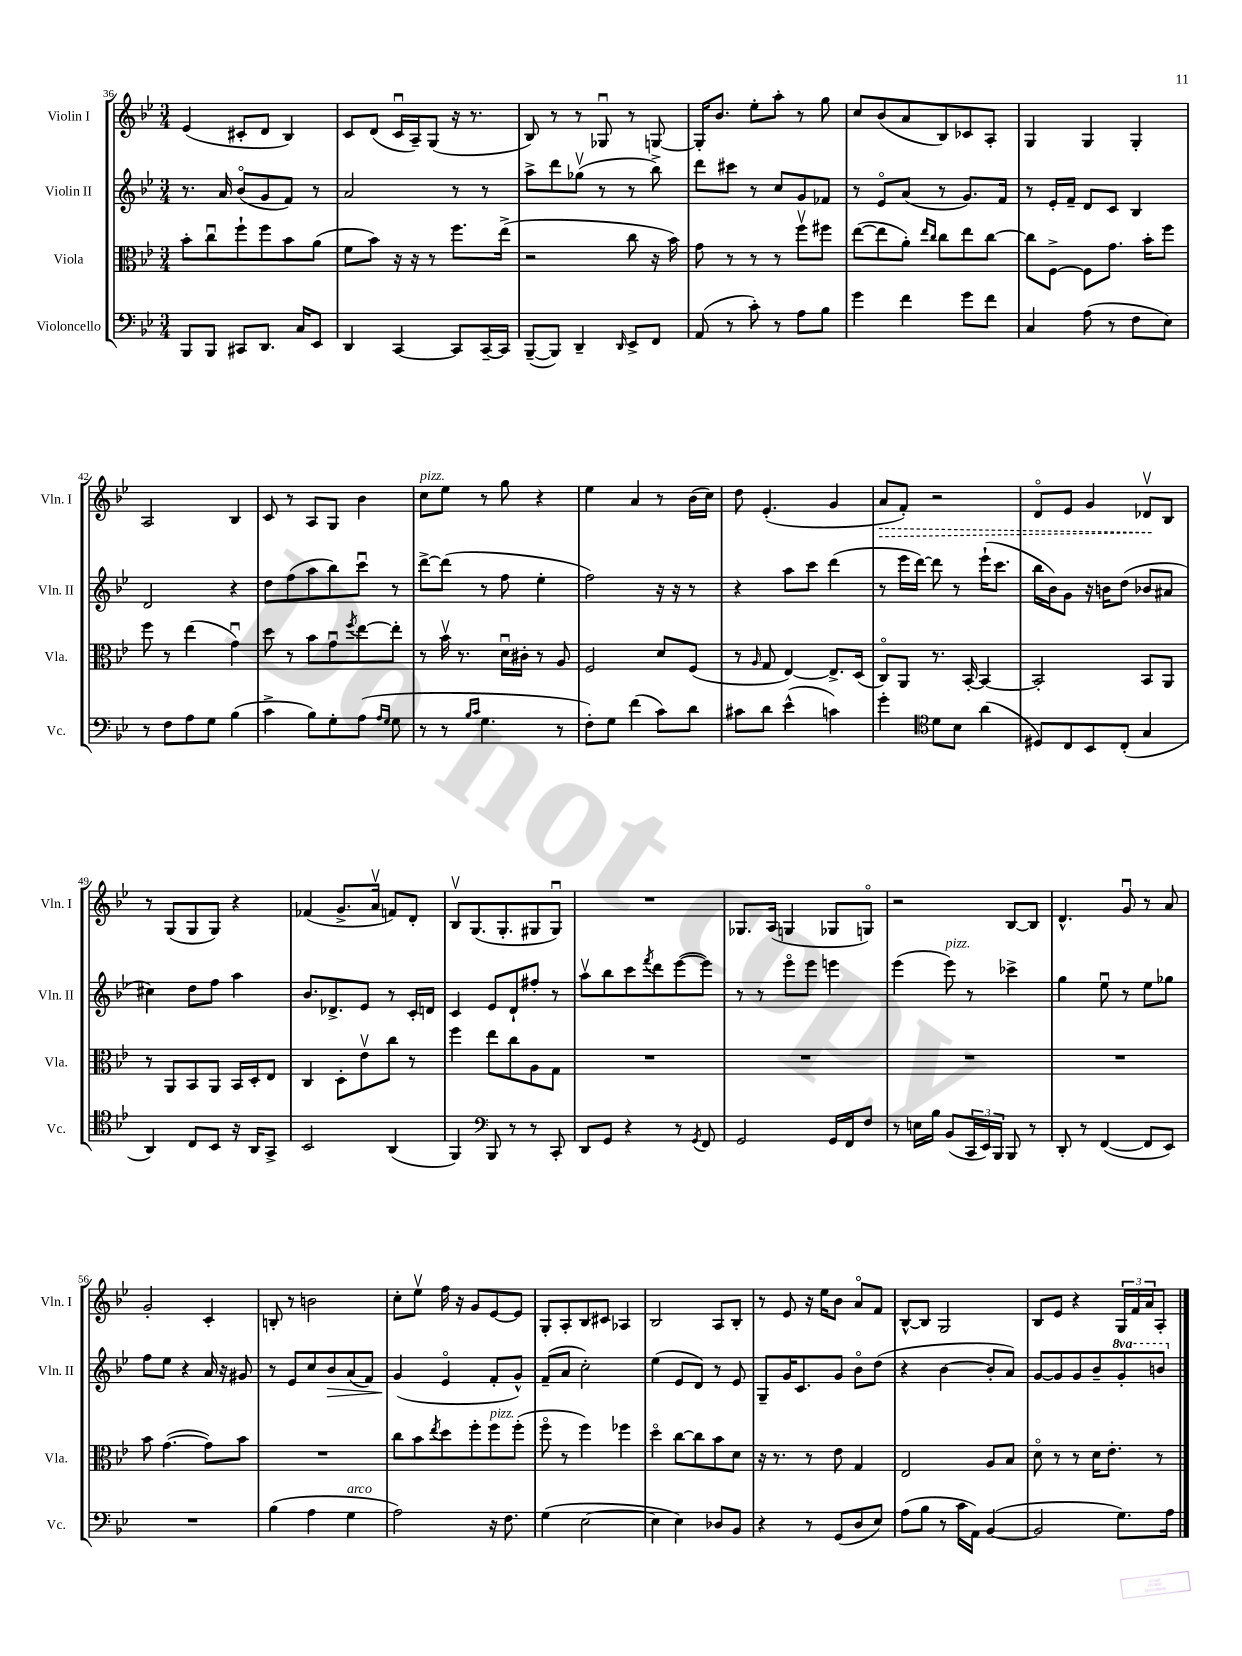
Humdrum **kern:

**kern	**kern	**kern	**dynam	**kern	**dynam
*part4	*part3	*part2	*part2	*part1	*part1
*staff4	*staff3	*staff2	*staff2	*staff1	*staff1
*I"Violoncello	*I"Viola	*I"Violin II	*	*I"Violin I	*
*I'Vc.	*I'Vla.	*I'Vln. II	*	*I'Vln. I	*
*clefF4	*clefC3	*clefG2	*	*clefG2	*
*k[b-e-]	*k[b-e-]	*k[b-e-]	*	*k[b-e-]	*
*M3/4	*M3/4	*M3/4	*	*M3/4	*
=36	=36	=36	=36	=36	=36
8BBB-/L	8b-'\L	8.r	.	(4e-/	.
8BBB-/J	8ccu\	.	.	.	.
.	.	16a/	.	.	.
8CC#X/L	8ff`\	(8b-/L	.	8c#X'/L	.
8.DD/J	8ff\	8g/	.	8d/J	.
.	8b-\	8f/J)	.	4B-/)	.
16C/KL	.	.	.	.	.
8EE-/J	(8a\J	8r	.	.	.
=37	=37	=37	=37	=37	=37
4DD/	8f\L	2a/	.	8c/L	.
.	8b-\J)	.	.	(8d/J	.
[4CC/	16r	.	.	16cu/LL	.
.	16r	.	.	16A~/J)	.
.	8r	.	.	(8G/J	.
8CC/L]	8.ff\L	8r	.	16r	.
.	.	.	.	8.r	.
[16CC~/L	.	8r	.	.	.
16CC/JJ]	(16ee-^\Jk	.	.	.	.
=38	=38	=38	=38	=38	=38
([8BBB-~/L	2r	8aa^\L	.	8B-/)	.
8BBB-/J])	.	8ddd\	.	8r	.
4DD~/	.	(8gg-Xv\J	.	8r	.
.	.	8r	.	8G-Xu/	.
16qqDD/	.	.	.	.	.
8EE-^/L	8cc\	8r	.	8r	.
8FF/J	16r	8bb-^\)	.	[8Gn/	.
.	16b-\)	.	.	.	.
=39	=39	=39	=39	=39	=39
(8AA/	8g\	8ddd\L	.	16G'/KL]	.
.	.	.	.	8.b-/J	.
8r	8r	8ccc#X\J	.	.	.
8c'\)	8r	8r	.	8ee-'\L	.
8r	8r	8cc/L	.	8aa'\J	.
8A\L	8ffv\L	8g/	.	8r	.
8B-\J	8ff#X\J	8f-X/J	.	8gg\	.
=40	=40	=40	=40	=40	=40
4g\	([8ee-\L	8r	.	8cc/L	.
.	8ee-\]	8e-/L	.	(8b-/	.
4f\	8a'\J)	(8a/J	.	8a/	.
.	16qqee-/LL	.	.	.	.
.	16qqcc/JJ	.	.	.	.
.	8cc\L	8r	.	8B-/)	.
8g\L	8ee-\	8.g/L)	.	8c-X/	.
8f\J	[8cc\J	.	.	8A'/J	.
.	.	16f/Jk	.	.	.
=41	=41	=41	=41	=41	=41
4C/	8cc\L]	8r	.	4G/	.
.	[8F^\J	16e-'/LL	.	.	.
.	.	16f~/JJ	.	.	.
(8A\	8F\L]	8d/L	.	4G/	.
8r	8.g\J	8c/J	.	.	.
8F\L	.	4B-/	.	4G'/	.
.	16b-'\KL	.	.	.	.
8E-\J)	8ff\J	.	.	.	.
!!LO:LB:g=z
=42	=42	=42	=42	=42	=42
8r	8ff\	2d/	.	2A/	.
8F\L	8r	.	.	.	.
8A\	(4ee-\	.	.	.	.
8G\J	.	.	.	.	.
(4B-\	4gu\)	4r	.	4B-/	.
=43	=43	=43	=43	=43	=43
4c^\	8dd\	8dd\L	.	8c/	.
.	8r	(8ff\	.	8r	.
8B-\L)	8b-\L	8aa\	.	8A/L	.
8G'\	8gu\	8bb-\)	.	8G/J	.
.	8qff/	.	.	.	.
(8A\J	[8ee-\	8cccu\J	.	4b-\	.
16qqA/LL	.	.	.	.	.
16qqG/JJ	.	.	.	.	.
8G\	8ee-'\J]	8r	.	.	.
=44	=44	=44	=44	=44	=44
!	!	!	!	!LO:TX:a:i:t=pizz.	!
8r	8r	[8ddd^\L	.	8cc\L	.
8r	16b-v\	(8ddd\J]	.	8ee-\J	.
.	8.r	.	.	.	.
16qqB-/LL	.	.	.	.	.
16qqc/JJ	.	.	.	.	.
4.G\	.	8r	.	8r	.
.	16du\LL	8ff\	.	8gg\	.
.	16c#X'\JJ	.	.	.	.
.	8r	4ee-'\	.	4r	.
8r	8A/	.	.	.	.
=45	=45	=45	=45	=45	=45
8F'\L)	2F/	2ff\)	.	4ee-\	.
8G\J	.	.	.	.	.
(4f\	.	.	.	4a/	.
8c\L)	8d/L	16r	.	8r	.
.	.	16r	.	.	.
8d\J	(8F/J	8r	.	(16b-\LL	.
.	.	.	.	16cc\JJ)	.
=46	=46	=46	=46	=46	=46
8c#X\L	8r	4r	.	8dd\	.
.	16qqA/	.	.	.	.
8d\J	8G/	.	.	(4.e-'/	.
(4e-^^\	[4E-/)	8aa\L	.	.	.
.	.	8ccc\J	.	.	.
4cn\)	8.E-^/L]	(4ddd\	.	4g/	.
.	(16D/Jk	.	.	.	.
=47	=47	=47	=47	=47	=47
!	!	!	!	!	!LO:HP:b
4g'\	8C/L)	8r	.	8a/L	>
.	8AA/J	16eee-\LL	.	8f'/J)	.
.	.	[16ddd\JJ)	.	.	.
*clefC4	*	*	*	*	*
8d\L	8.r	8ddd\]	.	2r	.
8B-\J	.	8r	.	.	.
.	[16BB-'/	.	.	.	.
(4a\	4BB-/_	(16eee-`\KL	.	.	.
.	.	8.ccc\J	.	.	.
=48	=48	=48	=48	=48	=48
8D#X/L)	2BB-'/]	16bb-\LL	.	8d/L	.
.	.	16b-\J)	.	.	.
8C/	.	8g\J	.	8e-/J	.
8BB-/	.	16r	.	4g/	.
.	.	16bn\KL	.	.	.
(8C'/J	.	(8dd\J	.	.	.
4G/	8BB-/L	8b-X/L	.	8d-Xv/L	.
.	8AA/J	8a#X/J	.	8B-/J	]
!!LO:LB:g=z
=49	=49	=49	=49	=49	=49
4AA/)	8r	4cc#X\)	.	8r	.
.	8AA/L	.	.	(8G/L	.
8C/L	8BB-/	8dd\L	.	8G/	.
8BB-/J	8AA/J	8ff\J	.	8G/J)	.
16r	16BB-/LL	4aa\	.	4r	.
16AA/KL	16D'/J	.	.	.	.
8GG^/J	8E-/J	.	.	.	.
=50	=50	=50	=50	=50	=50
2BB-/	4C/	8.b-/L	.	(4f-X/	.
.	.	8.d-X^/	.	.	.
.	8D'\L	.	.	8.g^/L	.
.	8e-v\	8e-/J	.	.	.
.	.	.	.	16av/Jk	.
(4AA/	8cc\J	8r	.	8fn/L)	.
.	8r	16c'/LL	.	8d'/J	.
.	.	16dn/JJ	.	.	.
=51	=51	=51	=51	=51	=51
4FF/)	4ff\	4c/	.	8B-v/L	.
.	.	.	.	(8.G/	.
*clefF4	*	*	*	*	*
8BBB-/	8ee-\L	8e-/L	.	.	.
.	.	.	.	8.G'/	.
8r	8cc\	8d`/	.	.	.
8r	8A\	8ff#X'/J	.	8G#X/	.
8CC'/	8G\J	8r	.	8G#u/J)	.
=52	=52	=52	=52	=52	=52
8DD/L	2.r	8aav\L	.	2.r	.
8GG/J	.	8bb-\	.	.	.
4r	.	8ccc\	.	.	.
.	.	8qfff/	.	.	.
.	.	8ddd\	.	.	.
8r	.	([8eee-\	.	.	.
8qGG/	.	.	.	.	.
8FF/	.	8eee-\J])	.	.	.
=53	=53	=53	=53	=53	=53
2GG/	2.r	8r	.	8.G-X/L	.
.	.	8r	.	.	.
.	.	.	.	(16A/Jk	.
.	.	8eee-\L	.	4Gn/	.
.	.	8eee-\J	.	.	.
16GG/LL	.	4eeen\	.	8G-X/L	.
16FF/J	.	.	.	.	.
8F/J	.	.	.	8Gn/J)	.
=54	=54	=54	=54	=54	=54
8r	2.r	(4eee-\	.	2r	.
16En\LL	.	.	.	.	.
16B-\JJ	.	.	.	.	.
!	!	!LO:TX:a:i:t=pizz.	!	!	!
(8BB-/L	.	8eee-\)	.	.	.
24CC/L	.	8r	.	.	.
24EE-/)	.	.	.	.	.
24BBB-/JJ	.	.	.	.	.
8BBB-/	.	4ccc-X^\	.	[8B-/L	.
8r	.	.	.	8B-/J]	.
=55	=55	=55	=55	=55	=55
8DD'/	2.r	4gg\	.	4.d^^/	.
8r	.	.	.	.	.
([4FF/	.	8ee-u\	.	.	.
.	.	8r	.	8gu/	.
8FF/L]	.	8ee-\L	.	8r	.
8EE-/J)	.	8gg-X\J	.	8a/	.
!!LO:LB:g=z
=56	=56	=56	=56	=56	=56
2.r	8b-\	8ff\L	.	2g'/	.
.	([4.g\	8ee-\J	.	.	.
.	.	4r	.	.	.
.	8g\L])	16a/	.	4c'/	.
.	.	16r	.	.	.
.	8b-\J	8g#X/	.	.	.
=57	=57	=57	=57	=57	=57
(4B-\	2.r	8r	.	8Bn'/	.
.	.	8e-/L	.	8r	.
4A\	.	8cc/	.	2bn\	.
!	!	!	!LO:HP:b	!	!
.	.	8b-/	>	.	.
!LO:TX:a:i:t=arco	!	!	!	!	!
4G\	.	(8a/	.	.	.
.	.	8f/J)	.	.	.
=58	=58	=58	=58	=58	=58
2A\)	8cc\L	(4g/	.	8cc'\L	.
.	8b-\	.	.	8ee-v\J	.
.	8qee-/	.	.	.	.
.	8dd\	4e-/	]	16ff\	.
.	.	.	.	16r	.
.	8ff'\	.	.	8g/L	.
!	!LO:TX:a:i:t=pizz.	!	!	!	!
16r	8ff\	8f'/L	.	[8e-/	.
8.F\	.	.	.	.	.
.	(8ff'\J	8g^^/J)	.	8e-/J]	.
=59	=59	=59	=59	=59	=59
(4G\	8ff\	(8f~/L	.	8G'/L	.
.	8r	8a/J	.	8A'/	.
[2E-\	4ff\)	2cc'\)	.	8B-/	.
.	.	.	.	8c#X/J	.
.	4ff-X\	.	.	4A-X/	.
=60	=60	=60	=60	=60	=60
4E-\]	4dd\	(4ee-\	.	2B-/	.
4E-\)	[8cc\L	8e-/L	.	.	.
.	8cc\]	8d/J)	.	.	.
8D-X/L	8b-\	8r	.	8A/L	.
8BB-/J	8d\J	8e-/	.	8B-'/J	.
=61	=61	=61	=61	=61	=61
4r	16r	8G~/L	.	8r	.
.	8.r	.	.	.	.
.	.	16g/K	.	8e-/	.
.	.	8.c/	.	.	.
8r	8r	.	.	16r	.
.	.	.	.	16ee-\KL	.
(8GG/L	8e-\	8g/J	.	8b-\J	.
8D/	4G/	8b-\L	.	8a/L	.
8E-/J)	.	(8dd\J	.	8f/J	.
=62	=62	=62	=62	=62	=62
(8A\L	2E-/	4r	.	[8B-^^/L	.
8B-\J	.	.	.	8B-/J]	.
8r	.	[4b-\	.	2G/	.
16c\LL	.	.	.	.	.
16AA\JJ)	.	.	.	.	.
([4BB-/	8A/L	8b-'/L]	.	.	.
.	8B-/J	8a/J)	.	.	.
=63	=63	=63	=63	=63	=63
2BB-/]	8d\	[8g/L	.	8B-/L	.
.	8r	8g/]	.	8e-/J	.
.	8r	8g/	.	4r	.
.	16d\KL	8b-~/	.	.	.
.	8.e-'\J	.	.	.	.
*	*	*8va	*	*	*
8.G\L)	.	8gg'/	.	24G/LL	.
.	.	.	.	24f/	.
.	.	.	.	24a/J	.
.	8r	8bbn/J	.	8A'/J	.
16A\Jk	.	.	.	.	.
*	*	*X8va	*	*	*
==	==	==	==	==	==
*-	*-	*-	*-	*-	*-
